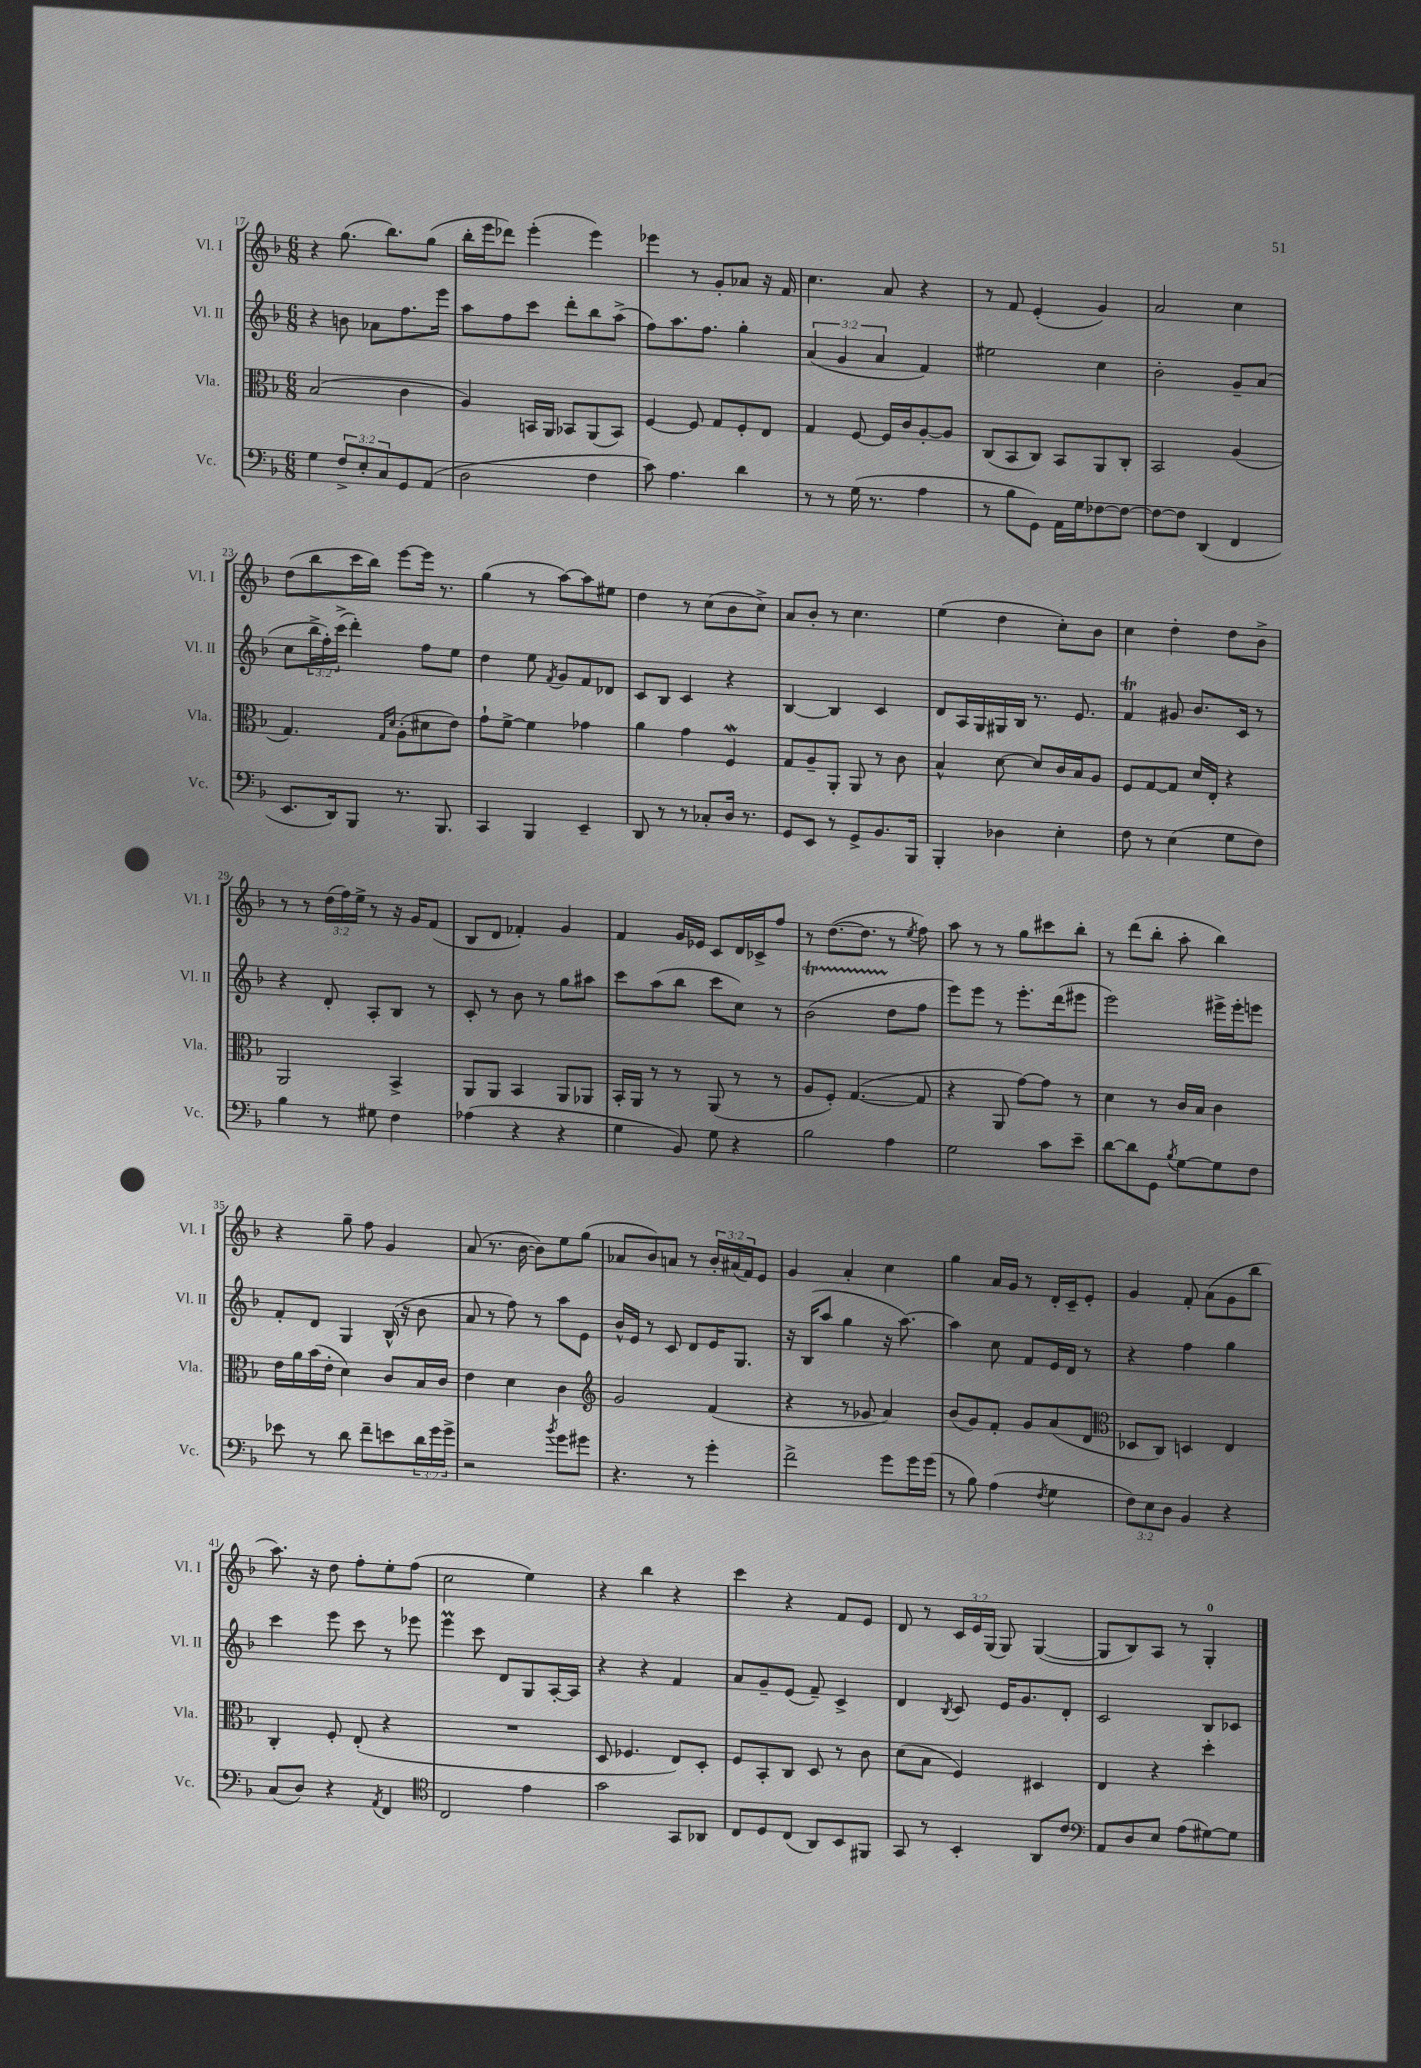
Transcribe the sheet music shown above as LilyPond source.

<<
\new StaffGroup <<
\new Staff = "s0" \with { instrumentName = "Vl. I" shortInstrumentName = "Vl. I" } {
    \clef treble \key f \major \numericTimeSignature \time 6/8 \override Staff.TupletNumber.text = #tuplet-number::calc-fraction-text
    r4 g''8.( bes''8.) g''8( |
    bes''16-. e'''16 des'''8) e'''4-.( e'''4) |
    ees'''4 r8 g'8-. aes'8 r16 f'16 |
    c''4. a'8 r4 |
    r8 f'8 e'4-.( g'4) |
    a'2 c''4 |
    d''8( bes''8 c'''16 bes''16) e'''8~ e'''16 r8. |
    g''4( r8 a''8~) a''8 eis''8 |
    d''4 r8 c''8( bes'8 c''8->) |
    a'8 bes'8-. r8 c''4. |
    e''4( d''4 c''8-.) bes'8 |
    c''4 d''4-. d''8 bes'8-> |
    r8 r8 \tuplet 3/2 { d''16( f''16) e''16-> } r8 r16 g'16 f'8( |
    bes8 d'8 fes'4-.) g'4 |
    f'4 g'16 ees'16 c'8 d'16 ces'16-> f''8 |
    r8 d''8.~( d''8. r8 \acciaccatura { e''8 } f''8) |
    a''8 r8 r8 g''8 cis'''8 bes''8-. |
    r8 d'''8( bes''8-. a''8-. bes''4) |
    r4 g''8-- f''8 g'4 |
    a'8( r8. bes'16~ bes'8) e''8 g''8( |
    aes'8 bes'8) a'8 r8 \tuplet 3/2 { bes'16-. ais'16( f'16) } e'8 |
    g'4 a'4-. c''4 |
    g''4 a'16 g'16 r8 d'16-. c'16-- e'8-. |
    g'4 f'8-. a'8( g'8 bes''8 |
    a''8.) r16 d''8 f''8-. e''8-. f''8( |
    c''2 e''4) |
    r4 bes''4 r4 |
    c'''4 r4 f'8 e'8 |
    d'8 r8 \tuplet 3/2 { c'16 e'16 g16( } g8) g4~( |
    g8 bes8) a8 r8 g4-0-. \bar "|." |
}
\new Staff = "s1" \with { instrumentName = "Vl. II" shortInstrumentName = "Vl. II" } {
    \clef treble \key f \major \numericTimeSignature \time 6/8 \override Staff.TupletNumber.text = #tuplet-number::calc-fraction-text
    r4 b'8 aes'8 f''8. e'''16 |
    a''8 f''8 c'''8 d'''8-. bes''8 a''8->( |
    f''8) a''8. f''8. g''4-. |
    \tuplet 3/2 { a'4( g'4 a'4 } f'4) |
    eis''2 c''4 |
    bes'2-. g'8-- a'8( |
    c''8 \tuplet 3/2 { bes''16-> f''16-.) c'''16->( } d'''4-.) f''8 e''8 |
    d''4 e''8 \acciaccatura { f'8 } g'8 f'8 des'8 |
    c'8 bes8 c'4 r4 |
    bes4~ bes4 c'4 |
    d'8 a16 g16 gis16 bes16 r8. e'8. |
    f'4\trill gis'8 bes'8. c'16 r8 |
    r4 d'8-. a8-. bes8 r8 |
    c'8-. r8 bes'8 r8 g''8 ais''8 |
    c'''8 a''8( bes''8 c'''8 c''8) r8 |
    bes'2\startTrillSpan( d''8\stopTrillSpan f''8 |
    e'''8) e'''8 r8 e'''8.-. d'''16( eis'''8 |
    e'''2) eis'''16-> eis'''16-. e'''8 |
    f'8-. d'8 g4 bes16-^( r16 bes'8 |
    a'8 r8 f''8) r8 a''8 e'8 |
    bes'16-^ e'16 r8 c'8 d'8 e'16 g8. |
    r16 bes16( a''8 g''4 r16 a''8.~) |
    a''4 c''8 f'8 e'16 d'16 r8 |
    r4 f''4 g''4 |
    c'''4 e'''8 c'''8 r8 ees'''8 |
    e'''4\prall c'''8 d'8 g8 a16~-. a16 |
    r4 r4 f'4 |
    a'8 g'8-- e'8( f'8--) c'4-> |
    d'4 \acciaccatura { bes8 } c'8 e'16 g'8. d'8-. |
    c'2 bes8 ces'8 \bar "|." |
}
\new Staff = "s2" \with { instrumentName = "Vla." shortInstrumentName = "Vla." } {
    \clef alto \key f \major \numericTimeSignature \time 6/8
    bes2( c'4 |
    a4) b,16 a,16 bes,8 a,8( bes,8) |
    f4~ f8 g8 f8-. e8 |
    g4 f8~ f16 c'16 a8~-. a8 |
    c8( bes,8 c8) bes,8 a,8 c8-. |
    bes,2 a4( |
    g4.) \grace { g16 d'16 } a8-.( dis'8 e'8) |
    g'8-! f'8~-> f'4 ges'4 |
    a'4 g'4 f4\mordent |
    g8 a8-- a,8-. a,8 r8 c'8 |
    bes4-^ d'8~ d'8 c'16 bes16 a8 |
    f8 g8~ g8 d'16 e16-. r4 |
    a,2 bes,4-> |
    a,8 a,8 bes,4 a,8 aes,8 |
    bes,16-. a,16 r8 r8 a,8( r8 r8 |
    a8 f8-.) g4.~( g8 |
    r4 a,8 g'8~) g'8 r8 |
    d'4 r8 c'16 bes16 c'4 |
    e'16 a'16 bes'16( e'16-. d'4) c'8 bes16 c'16 |
    e'4 d'4 c'4 |
    \clef treble g'2 f'4( |
    r4 r8 ges'8 a'4) |
    bes'8( g'8) f'8-. g'8 a'8( d'8 |
    \clef alto des8 c8) d4 e4 |
    c4-. f8-. e8-.( r4 |
    R2. |
    d8 fes4. e8) d8-. |
    f8 bes,8-. c8 d8 r8 c'8 |
    d'8( bes8 f4) dis4 |
    e4 r4 d''4-. \bar "|." |
}
\new Staff = "s3" \with { instrumentName = "Vc." shortInstrumentName = "Vc." } {
    \clef bass \key f \major \numericTimeSignature \time 6/8 \override Staff.TupletNumber.text = #tuplet-number::calc-fraction-text
    g4 \tuplet 3/2 { f8-> e8-. c8 } g,8 a,8( |
    d2 f4 |
    c'8) a4. d'4 |
    r8 r8 g16( r8. a4 |
    r8 bes8 g,8) a,16 g16 fes8~ fes8~ |
    fes8~ fes8 d,4( f,4 |
    e,8. d,16) bes,,8 r8. bes,,8. |
    c,4 bes,,4 e,4-- |
    d,8 r8 r8 ces8-. d16 r8. |
    g,8 e,8 r8 g,8-> bes,8. bes,,16 |
    bes,,4-. des4 e4-. |
    f8 r8 e4( g8 f8) |
    bes4 r8 gis8 f4 |
    aes4( r4 r4 |
    g4 bes,8) g8 r4 |
    bes2 a4 |
    g2 c'8 e'8-- |
    d'8~ d'8 g,8 \acciaccatura { bes8 } g8~ g8 f8 |
    ees'8 r8 d'8 f'8-- e'8 \tuplet 3/2 { d'16 g'16 g'16-> } |
    r2 \acciaccatura { bes'8 } g'8 gis'8 |
    r4. r8 g'4-. |
    f'2-> g'8 g'16 g'16( |
    r8 bes8) a4( \acciaccatura { f8 } g4 |
    \tuplet 3/2 { f8) e8 d8 } bes,4 r4 |
    c8( d8) r4 \acciaccatura { a,8 } f,4 |
    \clef tenor c2 e'4 |
    g'2 g,8 aes,8 |
    c8 d8 c8( a,8) bes,8 fis,8 |
    g,8 r8 bes,4-. a,8 c'8 |
    \clef bass a,8 d8 e8 a8( gis8~) gis8 \bar "|." |
}
>>
>>
\layout { \context { \Score currentBarNumber = #17 } }
